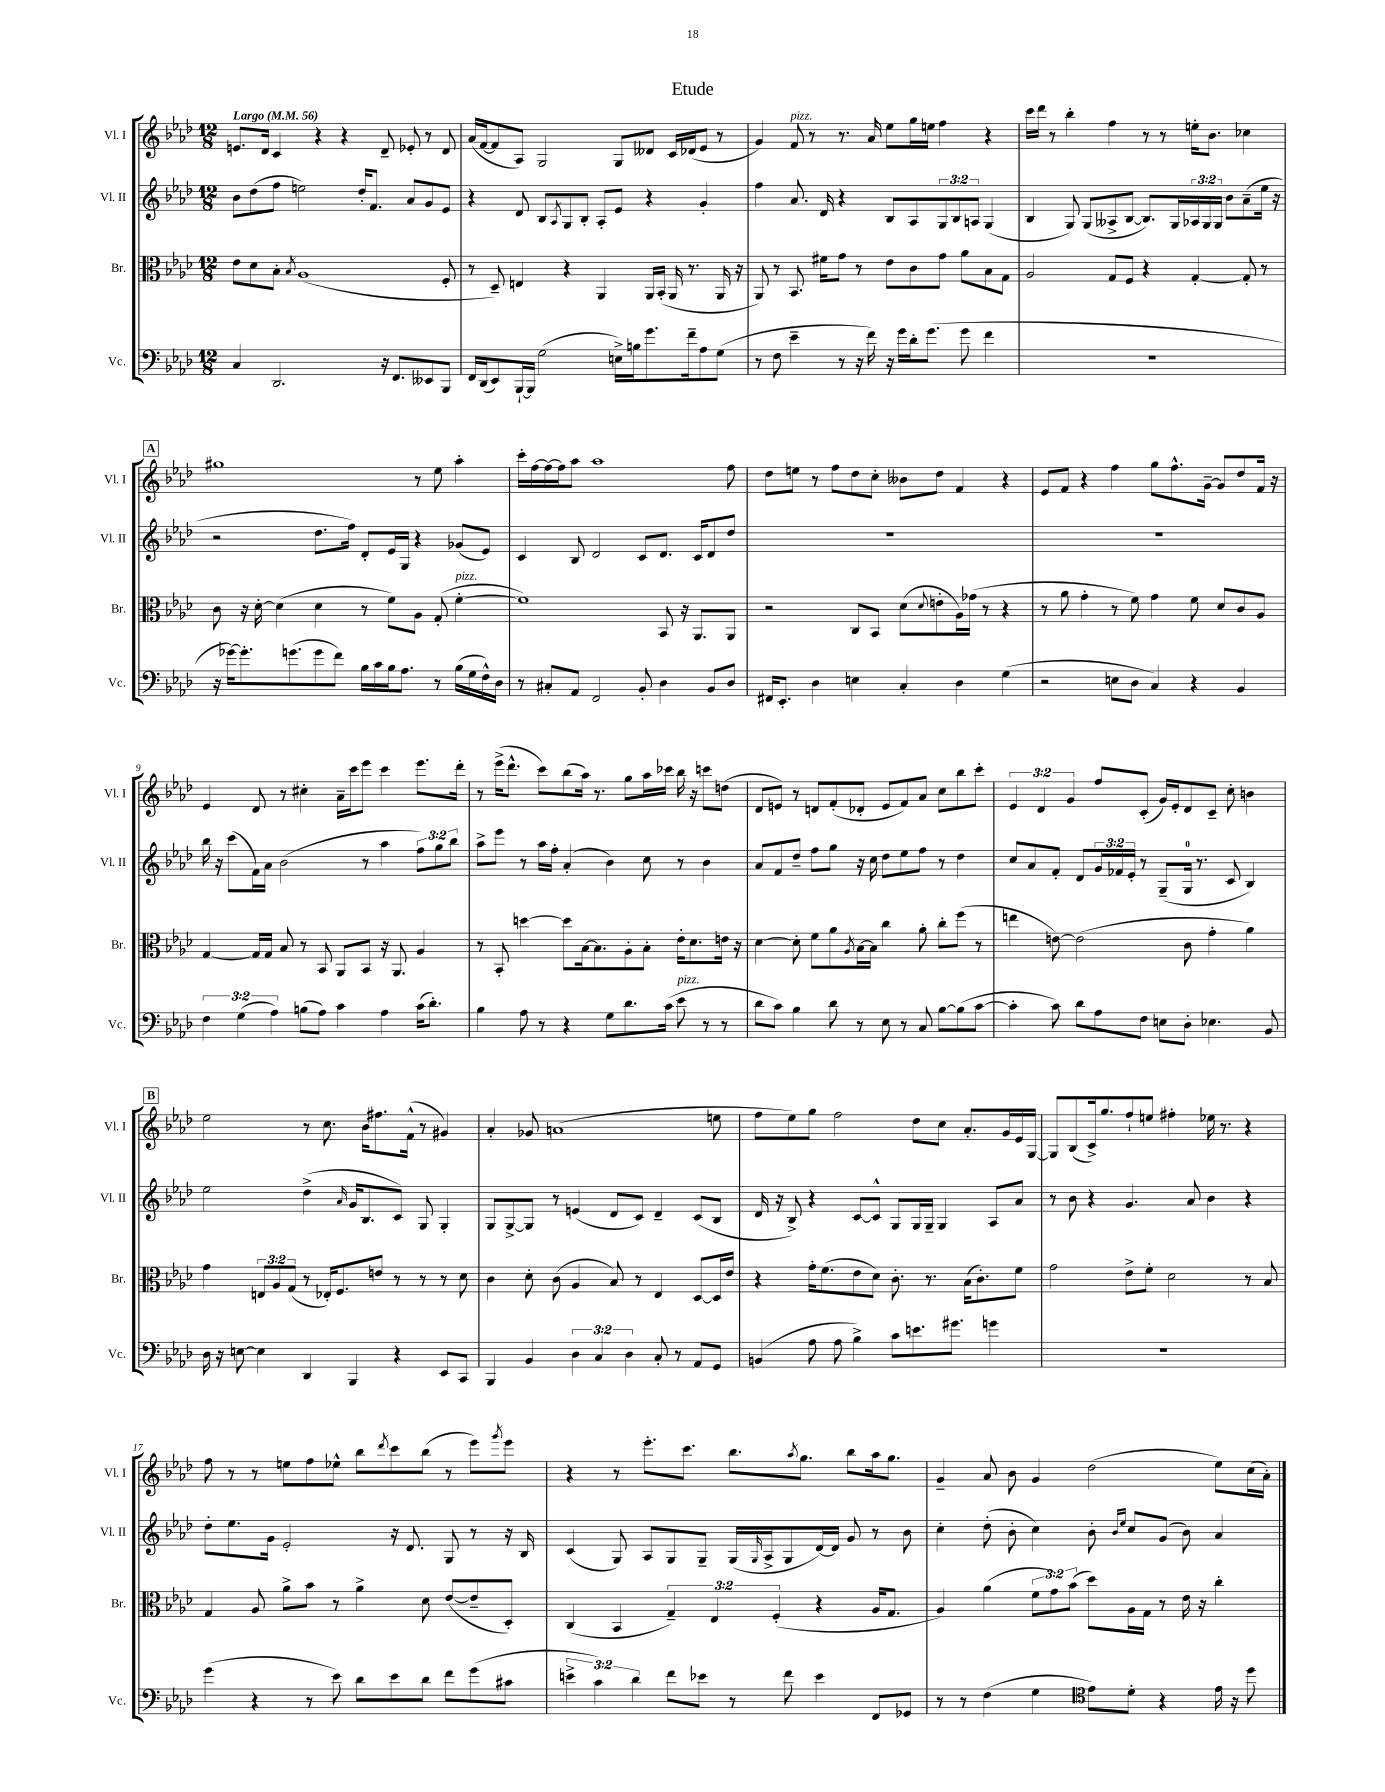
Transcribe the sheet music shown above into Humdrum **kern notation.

**kern	**kern	**kern	**kern
*staff4	*staff3	*staff2	*staff1
*clefF4	*clefC3	*clefG2	*clefG2
*k[b-e-a-d-]	*k[b-e-a-d-]	*k[b-e-a-d-]	*k[b-e-a-d-]
*M12/8	*M12/8	*M12/8	*M12/8
*MM56	*MM56	*MM56	*MM56
4C	8e-	8b-	8.e
.	8d-	(8dd-	.
.	.	.	16d-
2.DD-	8B-'	8ff	4c
.	8qB-	.	.
.	(1A-	2ee)	.
.	.	.	4r
.	.	.	4r
.	.	16dd-'	.
.	.	8.f	.
16r	.	.	8d-~
8.FF	.	.	.
.	.	8a-	8e-'
8EE--	.	8g	8r
8BBB-	8F'	8e-	8d-
=	=	=	=
16FF	8r	4r	(16a-
(16DD-	.	.	[16f
8EE-)	8D-~)	.	8f]
[16BBB-`	4E	8d-	8A-)
16BBB-]	.	.	.
(2G	.	8B-	2G
.	.	8qA-	.
.	4r	8G	.
.	.	8B-'	.
.	4AA-	8A-'	.
16E^)	.	8e-	8G
16B	.	.	.
8.g	16AA-	4r	8d--
.	(16BB-'	.	.
.	16AA-	.	16c
16f~	8.r	.	(16d-
8A-	.	4g'	8e-
(8G	16AA-	.	8r
.	16r	.	.
=	=	=	=
8r	8AA-)	4ff	4g)
8F	8r	.	.
4e-~	8.BB-	8.a-	8f
.	.	.	8r
.	16f#	16d-	.
8r	8g	4r	8.r
16r	8r	.	.
16f)	.	.	16a-
16r	8e-	8B-	8ee-
16g	.	.	.
16d-'	8c	8A-	16gg
(8.g	.	.	16ee
.	8g	12G	4ff
.	.	12B-	.
8g	8a-	.	.
.	.	12A	.
4f	8B-	(4G	4r
.	8G	.	.
=	=	=	=
1.r	2A-	4B-	16ccc
.	.	.	16ddd-
.	.	.	8r
.	.	8G)	4bb-'
.	.	(8G	.
.	8G	8A--^	4ff
.	8F	[8B-	.
.	4r	8.B-])	8r
.	.	.	8r
.	.	16G	.
.	[4G'	24A-	16ee'
.	.	24G	.
.	.	.	8.b-
.	.	24G	.
.	.	8b-	.
.	8G']	(8a-~	4cc-
.	8r	16ee-	.
.	.	16r	.
=	=	=	=
16r	8c	2r	1gg#
[16g-)	.	.	.
8.g-']	16r	.	.
.	[16d-'	.	.
.	(4d-]	.	.
(8.g	.	.	.
8g	4d-	8.dd-	.
8f)	.	.	.
.	.	16ff)	.
16B-	8r	8d-'	.
16c	.	.	.
16B-	8f)	16e-	.
8.A-	.	16G	.
.	8A-	4r	8r
8r	(8G'	.	8ee-
(16B-	[4f'	(8g-	4aa-'
16G	.	.	.
16F^^)	.	8e-)	.
16D-	.	.	.
=	=	=	=
8r	1f])	4c	16ccc'
.	.	.	[16ff
8C#'	.	.	16ff_
.	.	.	16ff]
8AA-	.	8B-	8aa-
2FF	.	2d-	1aa-
8BB-'	.	8c	.
4D-	8BB-	8.d-	.
.	16r	.	.
.	8.AA-	16c	.
8BB-	.	8d-	.
8D-	8AA-	8dd-	8ff
=	=	=	=
16FF#	2r	1.r	8dd-
8.EE-'	.	.	.
.	.	.	8ee
4D-	.	.	8r
.	.	.	8ff
4E	8C	.	8dd-
.	8BB-	.	8cc'
4C'	(8d-	.	8b--
.	8qqd-	.	.
.	8e'	.	8dd-
4D-	16A-)	.	4f
.	(16g-	.	.
.	8r	.	.
(4G	4r	.	4r
=	=	=	=
2r	8r	1.r	8e-
.	8a-	.	8f
.	4g'	.	4r
8E	8r	.	4ff
8D-	8f)	.	.
4C)	4g	.	8gg
.	.	.	8.ff^^
4r	8f	.	.
.	.	.	[16g~
.	8d-	.	8g]
4BB-	8c	.	8dd-
.	8A-	.	16f
.	.	.	16r
=	=	=	=
6F	[4G	16bb-	4e-
.	.	16r	.
.	.	(8ccc	.
(6G	.	.	.
.	16G]	16f)	8d-
.	16G	16a-	.
6A-)	.	.	.
.	8B-	(2b-	8r
(8B	8r	.	4cc#'
8A-)	8BB-	.	.
4c	8AA-	.	16a-~
.	.	.	16ccc
.	8BB-	8r	8eee-
4A-	16r	4aa-	4ccc
.	8.AA-	.	.
(16c	4A-	12ff)	8.eee-
8.d-')	.	.	.
.	.	12gg	.
.	.	12bb-	.
.	.	.	16ddd-'
=	=	=	=
4B-	8r	8aa-^	8r
.	8BB-'	8eee-	(16eee-^
.	.	.	8.ddd-^^
8A-	[4dd	8r	.
8r	.	16aa-	8ccc)
.	.	16ff'	.
4r	8dd]	(4a-'	(8bb-
.	[16B-	.	16aa-)
.	8.B-]	.	8.r
8G	.	4b-)	.
8.d-	8A-'	.	8gg
.	8B-'	8cc	16aa-
(16c	.	.	16ccc-
8e-	16e-'	8r	16bb-
.	8.d-	.	16r
8r	.	4b-	8ccc
8r	16e	.	(8dd
.	16r	.	.
=	=	=	=
8d-	[4d-	8a-	8d-
8c)	.	8f	8e)
4B-	8d-']	8dd-~	8r
.	8f	8ff	8d
8d-	8a-	8gg	(8f'
.	8qA-	.	.
8r	[16B-	16r	8d-'
.	16B-]	16cc	.
8E-	4cc	8dd-	8e
8r	.	8ee-	8f)
8C	8a-'	8ff	8a-
[8B-	8cc'	8r	8cc
(8B-]	(8ff	4dd-	8bb-
[8c	8r	.	8ccc'
=	=	=	=
4c']	4ee	8cc	6e-
.	.	8a-	.
.	.	.	6d-
8c)	[8e)	8f'	.
.	.	.	6g
8d-	(2e]	8d-	.
8A-	.	24g	8ff
.	.	24f-	.
.	.	24e-'	.
8F	.	8r	(8c'
8E	.	(8G~	16g)
.	.	.	16e-'
8D-'	8c	16G	8d-
.	.	8.r	.
4.E-	4g'	.	8c~
.	.	8c	8cc'
.	4a-)	4B-)	4b
8BB-	.	.	.
=	=	=	=
16D-	4g	2ee-	2ee-
16r	.	.	.
[8E	.	.	.
4E]	12E	.	.
.	12A-	.	.
.	(12G	.	.
4DD-	8r	(4dd-^	8r
.	16E-')	.	8.cc
.	8.F	.	.
.	.	16qqa-	.
4BBB-	.	16g	.
.	.	8.B-	16b-
.	8e	.	8.ff#
4r	8r	8c)	.
.	.	.	(16f^^
.	8r	8G	8r
8EE-	8r	4G'	4g#)
8CC	8d-	.	.
=	=	=	=
4BBB-	4c	8G	4a-'
.	.	[8G^	.
4BB-	8d-'	8G]	8g-
.	(8c	8r	(1a
6D-	4A-	(4e	.
6C	.	.	.
.	8B-)	8d-	.
6D-	.	.	.
.	8r	8c)	.
8C'	4E-	4d-~	.
8r	.	.	.
8AA-	[8D-	(8c	.
8GG	16D-]	8B-	8ee
.	16e-	.	.
=	=	=	=
(4BB	4r	16d-	8ff
.	.	16r	.
.	.	8B-^)	8ee-)
8A-	16g'	4r	8gg
.	(8.f	.	.
8A-	.	.	2ff
4B-^)	8e-	[8c	.
.	8d-)	8c^^]	.
8c	8.c'	8G	.
8.e	.	16G	8dd-
.	8.r	16G~	.
.	.	4G	8cc
8.g#	.	.	.
.	(16B-	.	8.a-'
.	8.c')	.	.
4g	.	8A-	.
.	.	.	16g
.	8f	8a-	16e-
.	.	.	[16G
=	=	=	=
1.r	2g	8r	8G]
.	.	8b-	(8B-
.	.	4r	16c^)
.	.	.	8.gg
.	8e-^	4.g	8ff`
.	8f'	.	8ee
.	2d-	.	4ff#'
.	.	8a-	.
.	.	4b-	16ee-
.	.	.	8.r
.	8r	4r	4r
.	8B-	.	.
=	=	=	=
(4g	4G	8dd-'	8ff
.	.	8.ee-	8r
4r	8A-	.	8r
.	.	16g	.
.	8a-^	2e-'	8ee
8r	8b-	.	8ff
8e-)	8r	.	8ee-^^
8d-	4a-^	.	8bb-
.	.	.	8qddd-
8e-	.	16r	8ccc
.	.	8.d-	.
8d-	8d-	.	(8bb-
8f	([8e-	8G	8r
(8g	8e-~]	8r	8eee-)
.	.	.	8qggg
8c#	8D-')	16r	8eee-
.	.	16B-	.
=	=	=	=
6e^	(4C	(4c	4r
6c)	.	.	.
.	4BB-	8G)	8r
6d-	.	.	.
.	.	8A-	8.eee-'
8f	6G~)	8G	.
.	.	.	8.ccc
8e-	.	8G~	.
.	6E-	.	.
8r	.	(16G	8.bb-
.	.	16qqG	.
.	.	16A-^	.
.	(6F'	.	.
8f	.	8G	.
.	.	.	8qaa-
.	.	.	8.gg
4e-	4r	[16d-)	.
.	.	16d-]	.
.	.	8g	8bb-
8FF	16A-	8r	16aa-
.	8.G	.	8.gg
8GG-	.	8b-	.
=	=	=	=
8r	4A-)	4cc'	4g~
8r	.	.	.
(4F	(4a-	(8dd-'	8a-
.	.	8b-'	8b-
4G	12f	4cc)	4g
.	12g)	.	.
.	(12b-	.	.
*clefC4	*	*	*
8e-)	8dd-)	8b-'	(2dd-
.	.	16qqb-	.
.	.	16qqee-	.
8d-'	16A-	8cc	.
.	16G	.	.
4r	8r	(8g	.
.	16e-	8b-)	.
.	16r	.	.
16e-	4cc'	4a-	8ee-)
16r	.	.	.
8dd-	.	.	(16cc
.	.	.	16a-')
==	==	==	==
*-	*-	*-	*-
